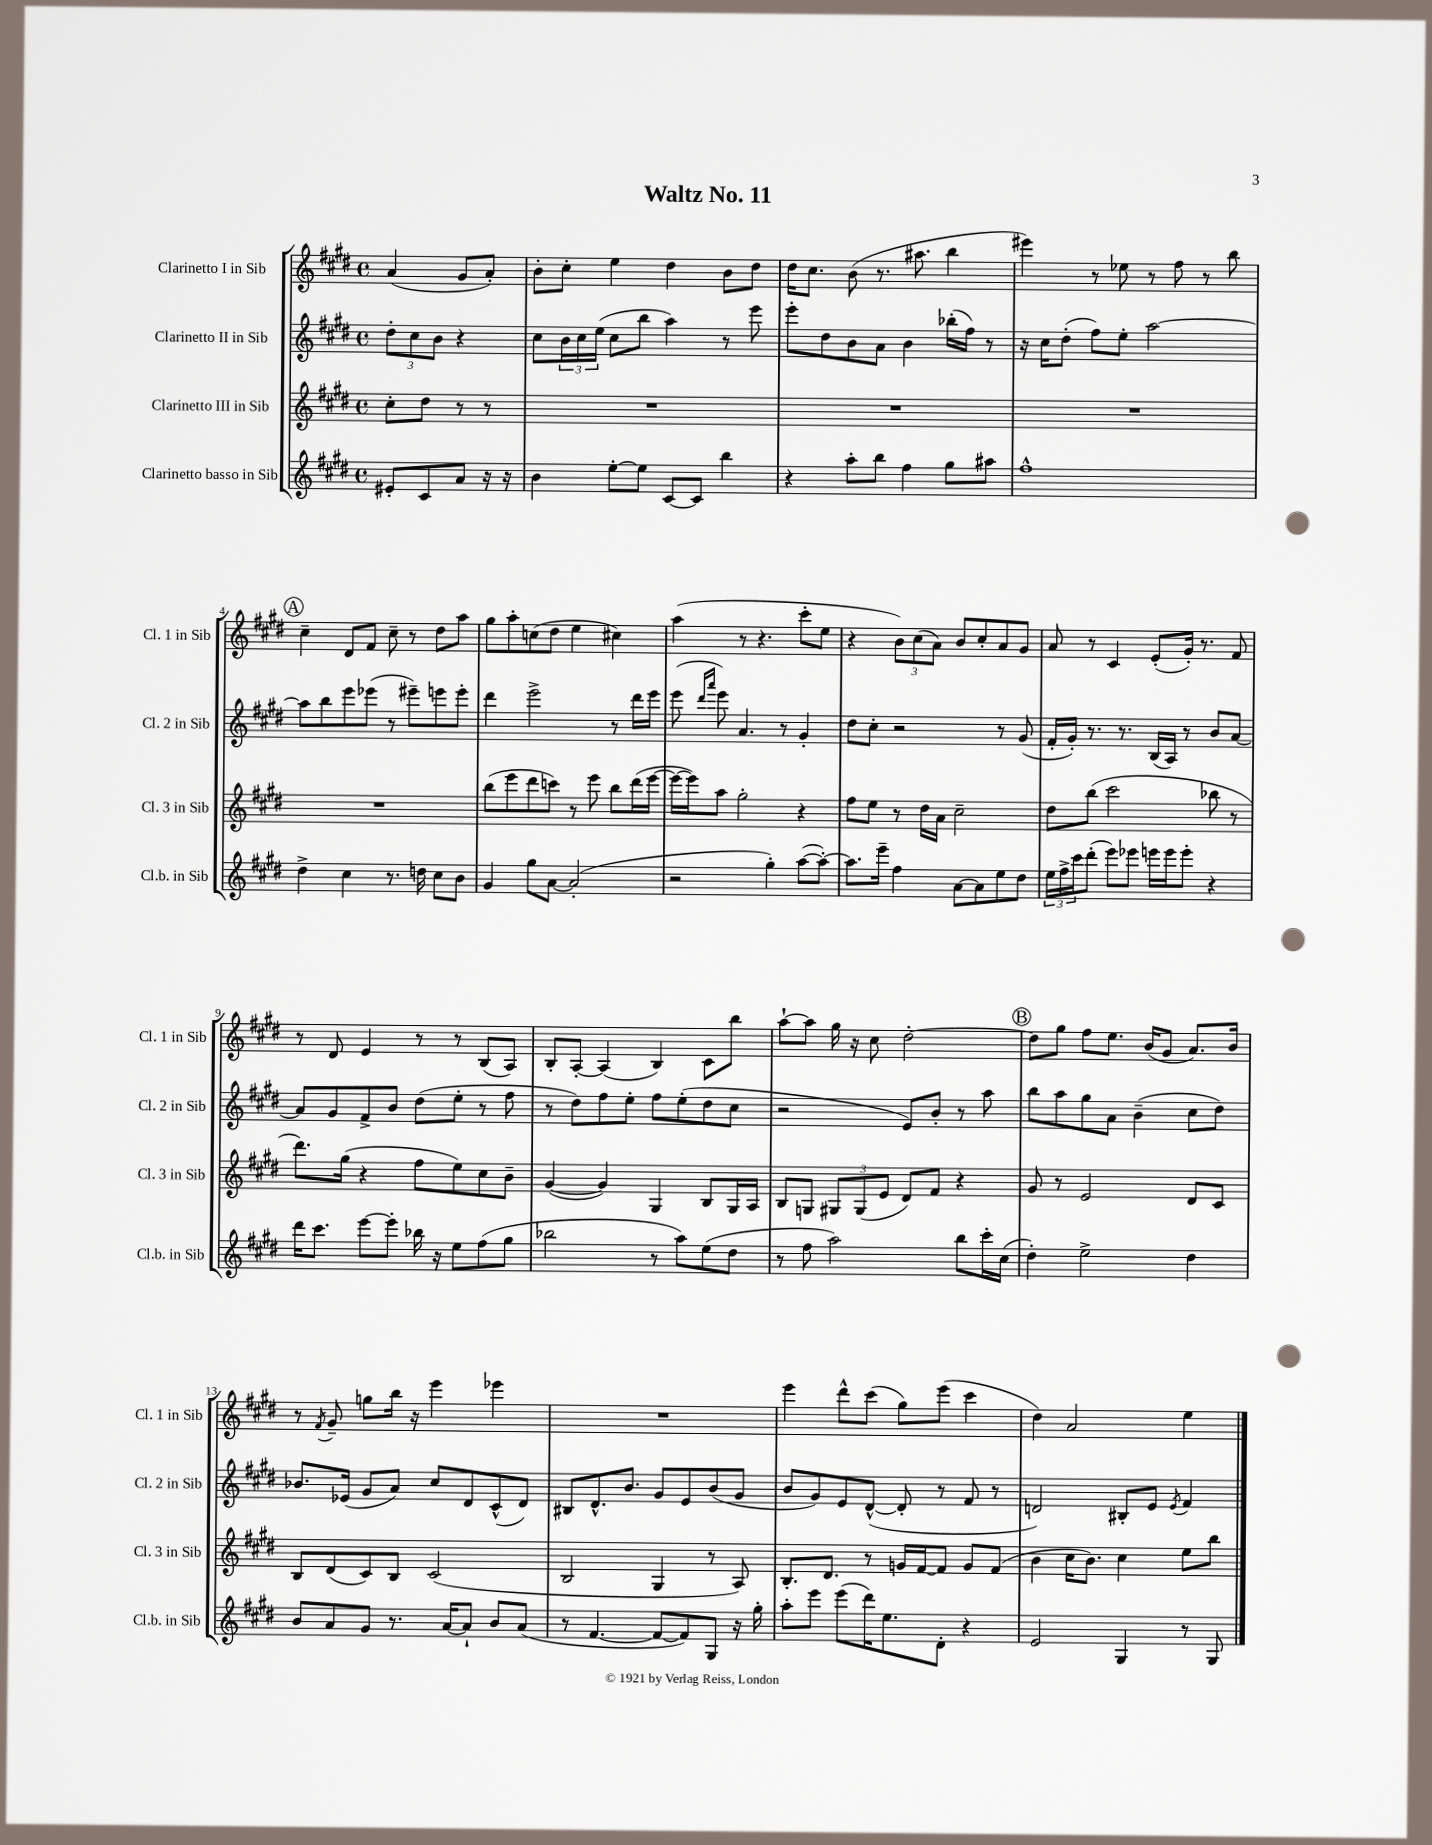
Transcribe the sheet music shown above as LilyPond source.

\header { title = "Waltz No. 11" }
<<
\new StaffGroup <<
\new Staff = "s0" \with { instrumentName = "Clarinetto I in Sib" shortInstrumentName = "Cl. 1 in Sib" } {
    \clef treble \key e \major \defaultTimeSignature \time 4/4 \partial 2
    a'4( gis'8 a'8-.) |
    b'8-. cis''8-. e''4 dis''4 b'8 dis''8 |
    dis''16 cis''8. b'8( r8. ais''8. b''4 |
    eis'''4) r8 ees''8 r8 fis''8 r8 b''8 |
    \mark \markup { \circle "A" } cis''4-- dis'8 fis'8 cis''8-- r8 dis''8 a''8 |
    gis''8 a''8-. c''8( dis''8 e''4 cis''4) |
    a''4( r8 r4. cis'''8-. e''8 |
    r4 \tuplet 3/2 { b'8) cis''8( a'8) } b'8 cis''8-. a'8 gis'8 |
    a'8 r8 cis'4 e'8-.( gis'16-.) r8. fis'8 |
    r8 dis'8 e'4 r8 r8 b8( a8) |
    b8-. a8~-. a4( b4) cis'8 b''8 |
    a''8~-! a''8 gis''16 r16 cis''8 dis''2~-. |
    \mark \markup { \circle "B" } dis''8 gis''8 fis''8 e''8. b'16( gis'8 a'8.) b'16 |
    r8 \acciaccatura { fis'8 } gis'8-- g''8 b''16 r16 e'''4 ees'''4 |
    R1 |
    e'''4 dis'''8-^ cis'''8( gis''8) e'''8( cis'''4 |
    dis''4) a'2 e''4 \bar "|." |
}
\new Staff = "s1" \with { instrumentName = "Clarinetto II in Sib" shortInstrumentName = "Cl. 2 in Sib" } {
    \clef treble \key e \major \defaultTimeSignature \time 4/4 \partial 2
    \tuplet 3/2 { dis''8-. cis''8 b'8 } r4 |
    cis''8 \tuplet 3/2 { b'16 cis''16 e''16( } cis''8 b''8 a''4) r8 e'''8 |
    e'''8-. dis''8 b'8 a'8 b'4 bes''16-.( fis''16) r8 |
    r16 cis''16 dis''8-.( fis''8) e''8-. a''2~ |
    \mark \markup { \circle "A" } a''8 b''8 e'''8 ees'''8( r8 eis'''8--) e'''8 e'''8-. |
    dis'''4 e'''2-> r8 dis'''16 e'''16 |
    e'''8( \grace { dis'''16 a'''16 } e'''8) a'4. r8 gis'4-. |
    dis''8 cis''8-. r2 r8 gis'8( |
    fis'16-. gis'16-.) r8. r8. b16( a16) r8 b'8 a'8~ |
    a'8 gis'8 fis'8-> b'8 dis''8( e''8-. r8 fis''8 |
    r8 dis''8) fis''8 e''8-. fis''8 e''8-.( dis''8 cis''8 |
    r2 e'8) b'8-. r8 a''8 |
    \mark \markup { \circle "B" } b''8 a''8 gis''8 a'8 b'4--( cis''8 dis''8) |
    bes'8. ees'16( gis'8 a'8) cis''8 dis'8 cis'8-^( dis'8) |
    bis8 dis'8.-^ b'8. gis'8 e'8 b'8( gis'8 |
    b'8 gis'8) e'8 dis'8~-^( dis'8-. r8 fis'8 r8 |
    d'2) bis8-. e'8 \acciaccatura { e'8 } fis'4 \bar "|." |
}
\new Staff = "s2" \with { instrumentName = "Clarinetto III in Sib" shortInstrumentName = "Cl. 3 in Sib" } {
    \clef treble \key e \major \defaultTimeSignature \time 4/4 \partial 2
    cis''8-. dis''8 r8 r8 |
    R1 |
    R1 |
    R1 |
    \mark \markup { \circle "A" } R1 |
    b''8( e'''8 dis'''8 c'''8) r8 e'''8 b''8 dis'''16( e'''16~ |
    e'''16~ e'''16) a''8 gis''2-. r4 |
    fis''8 e''8 r8 dis''16 a'16 cis''2-- |
    dis''8 b''8( cis'''2 bes''8 r8 |
    dis'''8.) gis''16( r4 fis''8 e''8) cis''8 b'8-- |
    gis'4~( gis'4) gis4 b8 gis16 a16 |
    b8 g8 \tuplet 3/2 { gis8 gis8( e'8 } dis'8) fis'8 r4 |
    \mark \markup { \circle "B" } gis'8 r8 e'2 dis'8 cis'8 |
    b8 dis'8( cis'8) b8 cis'2( |
    b2 gis4 r8 a8) |
    b8.-. dis'8. r8 g'16 fis'16~ fis'8 g'8 fis'8( |
    b'4 cis''16 b'8.) cis''4 e''8 b''8 \bar "|." |
}
\new Staff = "s3" \with { instrumentName = "Clarinetto basso in Sib" shortInstrumentName = "Cl.b. in Sib" } {
    \clef treble \key e \major \defaultTimeSignature \time 4/4 \partial 2
    eis'8-. cis'8 a'8 r16 r16 |
    b'4 e''8~-. e''8 cis'8~ cis'8 b''4 |
    r4 a''8-. b''8 fis''4 gis''8 ais''8 |
    fis''1-^ |
    \mark \markup { \circle "A" } dis''4-> cis''4 r8. d''16 cis''8 b'8 |
    gis'4 gis''8 a'8~ a'2-.( |
    r2 gis''4-.) a''8~( a''8~-.) |
    a''8. e'''16-- fis''4 a'8~ a'8 e''8 dis''8 |
    \tuplet 3/2 { e''16 fis''16-> cis'''16 } dis'''8-.( e'''8) ees'''8 e'''16 e'''16 e'''8-. r4 |
    dis'''16 cis'''8. e'''8~ e'''8-. bes''16 r16 e''8 fis''8( gis''8 |
    bes''2 r8 a''8) e''8( dis''8 |
    r8 fis''8 a''2) b''8 cis'''16-. cis''16( |
    \mark \markup { \circle "B" } dis''4-.) e''2-> dis''4 |
    b'8 a'8 gis'8 r8. a'16~ a'8-! b'8 a'8( |
    r8 fis'4.~ fis'8~ fis'8) gis8 r16 gis''16-. |
    a''8-. e'''8 e'''8( dis'''16) e''8. dis'8-. r4 |
    e'2 gis4 r8 gis8 \bar "|." |
}
>>
>>
